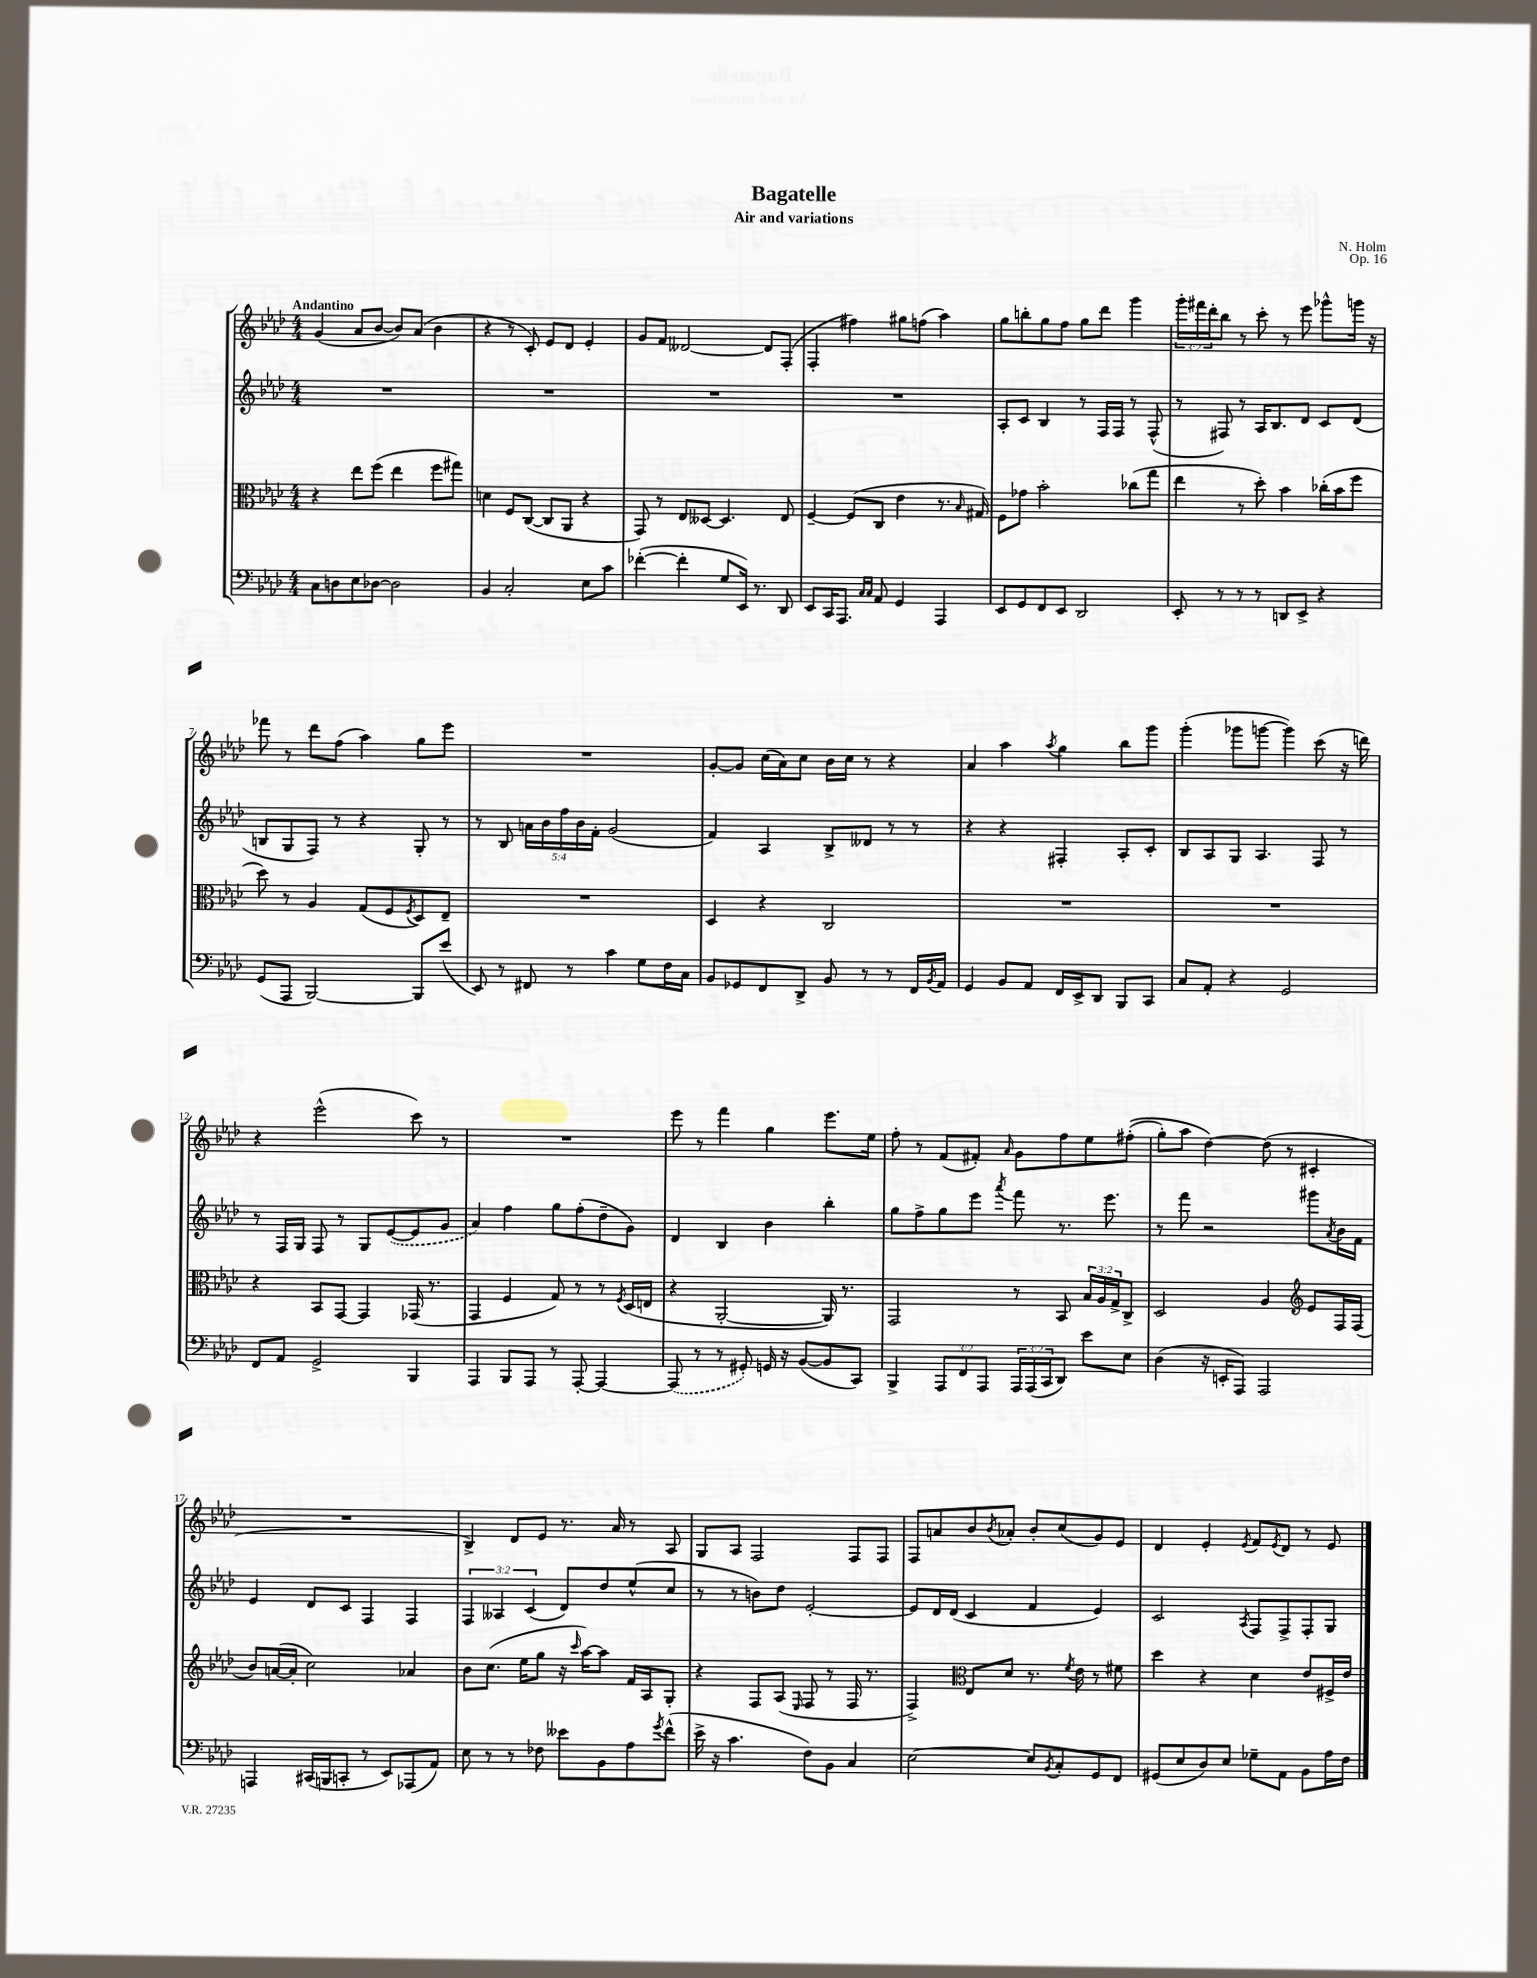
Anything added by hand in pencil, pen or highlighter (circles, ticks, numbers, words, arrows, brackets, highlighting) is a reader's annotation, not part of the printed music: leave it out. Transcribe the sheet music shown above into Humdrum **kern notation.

**kern	**kern	**kern	**kern
*staff4	*staff3	*staff2	*staff1
*clefF4	*clefC3	*clefG2	*clefG2
*k[b-e-a-d-]	*k[b-e-a-d-]	*k[b-e-a-d-]	*k[b-e-a-d-]
*M4/4	*M4/4	*M4/4	*M4/4
8C	4r	1r	(4g
8D	.	.	.
8E-	8ee-	.	8a-
[8D-	(8ff	.	[8b-
2D-]	4ee-	.	8b-])
.	.	.	(8a-
.	8ff	.	4b-
.	8gg#)	.	.
=	=	=	=
4BB-	4d	1r	4r
2C'	8F	.	8r
.	([8C	.	8c')
.	8C]	.	8e-
.	8AA-	.	8d-
8E-	4r	.	4e-'
8c	.	.	.
=	=	=	=
([4f-'	8GG)	1r	8g
.	8r	.	8f
4f-']	8E-	.	[2d--
.	[8D--	.	.
8G	4.D--]	.	.
16EE-)	.	.	.
8.r	.	.	.
.	.	.	8d--]
8DD-	8E-	.	(8F'
=	=	=	=
8EE-	[4F~	1r	4F'
16CC	.	.	.
8.AAA-	.	.	.
.	(8F]	.	4ff#)
16qqC	.	.	.
16qqC	.	.	.
8AA-	8C	.	.
4GG	4e-	.	8gg#
.	.	.	(8ff
4AAA-	8.r	.	4aa-)
.	16qqB-	.	.
.	16G#)	.	.
=	=	=	=
8EE-	8F	8A-'	8gg
8GG	8g-	8c	8bb'
8FF	2b-'	4B-	8gg
8EE-	.	.	8ff
2DD-	.	8r	8gg
.	.	16F	8ddd-
.	.	16F	.
.	(8cc-	8r	4ggg
.	8gg	(8F^^	.
=	=	=	=
8EE-'	4ee-	8r	24ggg'
.	.	.	24fff#
.	.	.	24ddd-'
8r	.	8F#)	8bb-
8r	8r	8r	8r
8r	8dd-')	16A-	8ccc'
.	.	8.B-	.
8DD	4b-	.	8r
8EE-^	.	8d-	8eee-
4r	(16cc-'	8c	8ggg-^^
.	16b-	.	.
.	8ff	(8d-	16ggg
.	.	.	16r
=	=	=	=
(8GG	8dd-)	8B	8fff-
8AAA-	8r	8G	8r
[2BBB-)	4A-	8F)	8ddd-
.	.	8r	(8ff
.	(8G	4r	4aa-)
.	8F	.	.
.	8qF	.	.
8BBB-]	8D-)	8G'	8gg
(8e-	8E-~	8r	8eee-
=	=	=	=
8EE-)	1r	8r	1r
8r	.	8B-	.
8FF#	.	20a	.
.	.	20b-	.
.	.	20ff	.
8r	.	.	.
.	.	20b-	.
.	.	20f'	.
4c	.	(2g	.
8G	.	.	.
16F	.	.	.
16C	.	.	.
=	=	=	=
8BB-	4D-	4f)	[8g'
8GG-	.	.	8g]
8FF	4r	4A-	(16cc
.	.	.	16a-)
8DD-^	.	.	8cc
8BB-	2C	8B-^	16b-
.	.	.	16cc
8r	.	8d--	8r
8r	.	8r	4r
16FF	.	8r	.
8qBB-	.	.	.
16AA-	.	.	.
=	=	=	=
4GG	1r	4r	4a-
8BB-	.	4r	4aa-
8AA-	.	.	.
.	.	.	8qaa-
16FF	.	4F#'	4gg
16EE-^	.	.	.
8DD-	.	.	.
8BBB-	.	8A-'	8bb-
8CC	.	8c'	8ggg
=	=	=	=
8C	1r	8B-	(4ggg'
8AA-'	.	8A-	.
4r	.	8G	8ggg-
.	.	4.A-	[8ggg
2GG	.	.	4ggg])
.	.	8F	(8ccc
.	.	8r	16r
.	.	.	16ddd)
=	=	=	=
8FF	4r	8r	4r
8AA-	.	16F	.
.	.	16G	.
2GG^	8BB-	8F	(2eee-^^
.	[8GG	8r	.
.	4GG]	8G	.
.	.	([8e-	.
4BBB-	(16GG-	8e-]	8ccc)
.	8.r	.	.
.	.	8g	8r
=	=	=	=
4AAA-	4GG	4a-)	1r
8BBB-	4F	4ff	.
8AAA-	.	.	.
8r	8G)	8gg	.
[8AAA-'	8r	(8ff'	.
4AAA-_	8r	8dd-~	.
.	8qF	.	.
.	(16D-	8g)	.
.	16E	.	.
=	=	=	=
(8AAA-]	4r	4d-	8eee-
8r	.	.	8r
8r	[2AA-'	4B-	4fff
8GG#')	.	.	.
16GG	.	4b-	4gg
16r	.	.	.
([8BB-	.	.	.
8BB-]	16AA-])	4bb-'	8.eee-
.	8.r	.	.
8CC)	.	.	.
.	.	.	16ee-
=	=	=	=
4BBB-^	2GG	8gg	8ff'
.	.	8ff^	8r
12AAA-	.	8gg	(8f
12FF	.	.	.
.	.	8eee-	8f#')
12AAA-	.	.	.
.	.	8qaaa-	16qqa-
24AAA-	8r	8fff	8g
(24AAA-	.	.	.
24CC	.	.	.
8DD-)	8BB-	8.r	8ff
8e-	24B-	.	8ee-
.	24A-	.	.
.	.	8.eee-	.
.	24G^	.	.
8E-	8C^	.	&((8ff#'
=	=	=	=
(4D-	2D-	8r	8gg')
.	.	8fff	8aa-
16r	.	2r	[4dd-&)
16EE'	.	.	.
8AAA-)	.	.	.
2AAA-	4A-	.	(8dd-]
.	.	.	8r
*	*clefG2	*	*
.	8e-	8ggg#	4c#'
.	.	8qa-	.
.	16F	16b-	.
.	(16F	16f	.
=	=	=	=
4AAA	8b-)	4e-	1r
.	([16a	.	.
.	16a']	.	.
(16CC#	2cc)	8d-	.
16BBB	.	.	.
8CC'	.	8c	.
8r	.	4F	.
8EE-)	.	.	.
(8AAA-	4a-	4F	.
8AA-)	.	.	.
=	=	=	=
8E-	8b-	6F	4B-^)
8r	(8.cc	.	.
.	.	6A--	.
8r	.	.	8d-
.	16ee-	.	.
.	.	(6c	.
8F-	8gg	.	8e-
8e--	16r	8d-)	8.r
.	16qqccc	.	.
.	[16aa-)	.	.
8BB-	8aa-]	8dd-	.
.	.	.	16a-
8A-	16f	(8ee-^^	8r
.	16A-	.	.
8qg	.	.	.
(8f^^	8G'	8cc	8A-
=	=	=	=
16e-^	4r	8r	8G
16r	.	.	.
4.c	.	8r	8A-
.	8F	8b)	2F
.	(8A-	8dd-	.
.	16qqE-	.	.
8F)	8F	[2e-'	.
8BB-	8r	.	.
4C	16F	.	8F
.	8.r	.	.
.	.	.	8F
=	=	=	=
[2E-	4F^)	8e-]	8F
.	.	16d-	8a
.	.	(16d-	.
*	*clefC3	*	*
.	8E-	4c	8b-
.	.	.	8qb-
.	8d-	.	8a-'
8E-]	8.r	4f	8b-'
8qBB-	.	.	.
8C'	.	.	(8cc
.	8qf	.	.
.	16e-	.	.
8GG	8r	4e-)	8g)
8FF	8f#	.	8e-
=	=	=	=
(8GG#	4dd-	2c	4d-
8E-	.	.	.
8D-)	4r	.	4e-'
8E-	.	.	.
.	.	8qA-	8qe-
8G-~	4d-	8F	8f
.	.	.	8qe-
8AA-	.	8F^	8d-
8BB-	8e-	8F'	8r
16A-	16F#^	8G	8e-
16F	16e-	.	.
==	==	==	==
*-	*-	*-	*-
